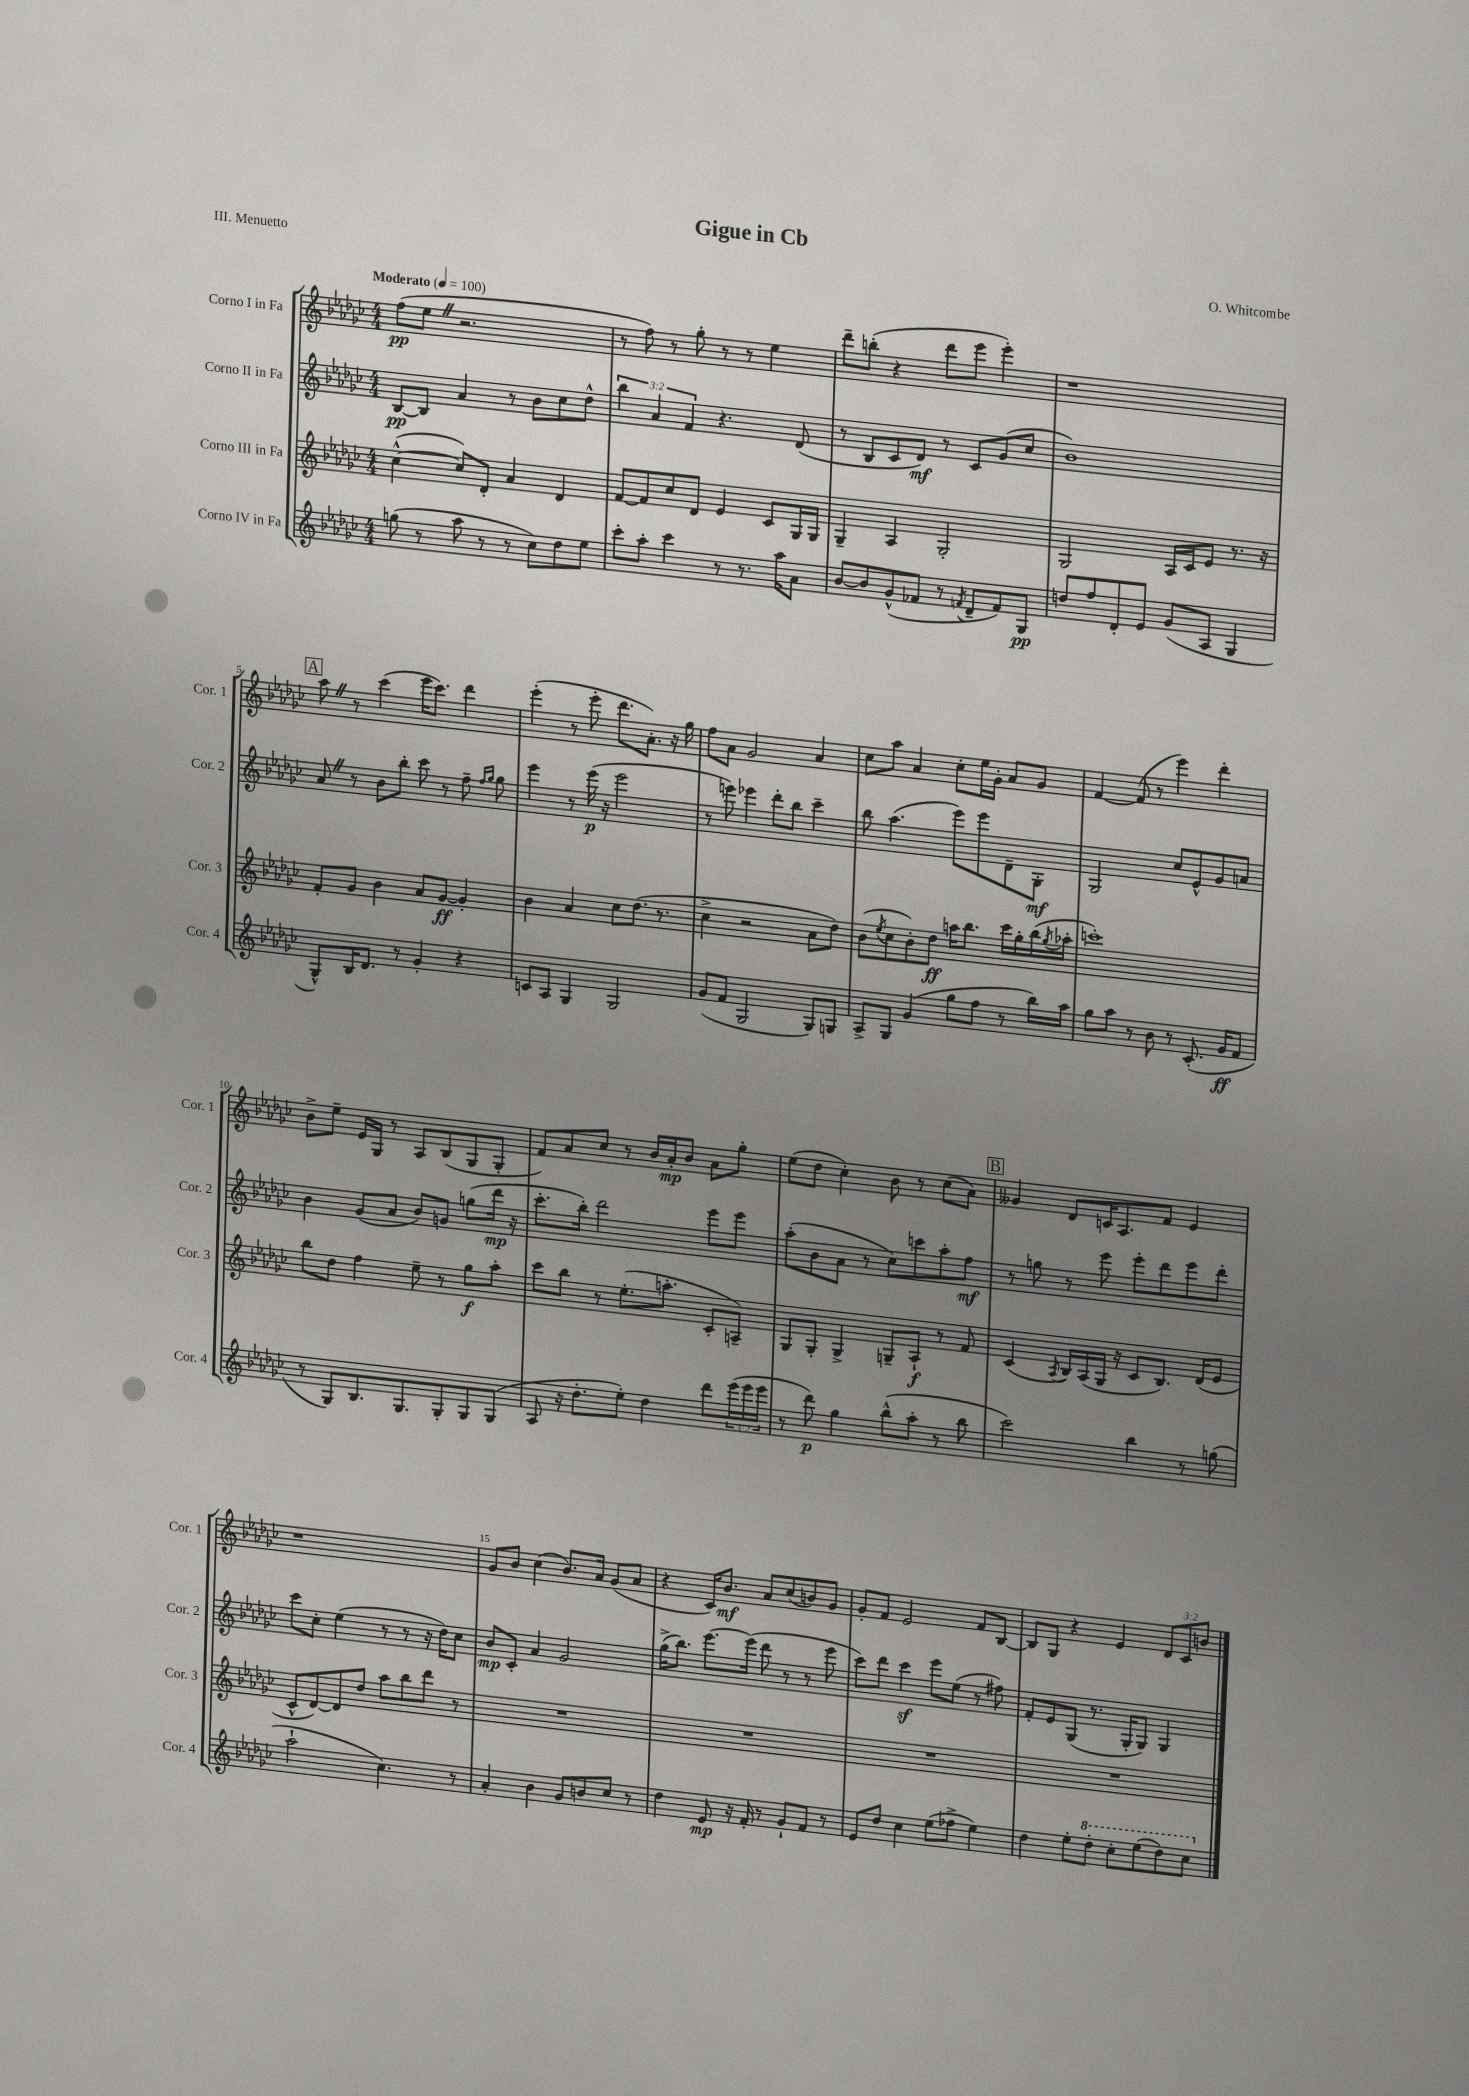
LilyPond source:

\header { title = "Gigue in Cb" composer = "O. Whitcombe" piece = "III. Menuetto" }
<<
\new StaffGroup <<
\new Staff = "s0" \with { instrumentName = "Corno I in Fa" shortInstrumentName = "Cor. 1" } {
    \clef treble \key ges \major \numericTimeSignature \time 4/4 \override Staff.TupletNumber.text = #tuplet-number::calc-fraction-text \tempo "Moderato" 4 = 100
    f''8\pp( ees''8 \once \override BreathingSign.text = \markup { \musicglyph "scripts.caesura.straight" } \breathe r2. |
    r8 f''8) r8 ges''8-. r8 r8 ees''4 |
    des'''8-- b''8-.( r4 des'''8 ees'''8 ees'''4-.) |
    r1 |
    \mark \markup { \box "A" } aes''8 \once \override BreathingSign.text = \markup { \musicglyph "scripts.caesura.straight" } \breathe r8 ces'''4( ees'''16 ces'''8.) des'''4 |
    ees'''4-.( r8 ees'''8-. des'''8. aes'8.-.) r16 ges''16 |
    f''8 aes'8 ges'2 aes'4 |
    ces''8 aes''8 aes'4 ces''8-. ees''16 ges'16-. aes'8 ges'8 |
    f'4~ f'8( r8 ees'''4) des'''4-. |
    bes'8-> ees''8-- ees'16 ges16 r8 aes8 bes8( ges8 ges8-. |
    f'8) aes'8 ces''8 r8 bes'16 aes'16-.\mp bes'8 aes'8 ges''8-. |
    ees''8( des''8 ces''4-.) bes'8 r8 ces''8( aes'8) |
    \mark \markup { \box "B" } geses'4 des'8 c'16 aes8. f'8 ees'4 |
    r1 |
    ges'8 bes'8 ces''4( bes'8.) aes'16 ges'8( aes'8 |
    r4 ces'16) bes'8.\mf aes'8 ces''8( b'8) ges'8 |
    ges'8-. f'8 ees'2 f'8 bes8~ |
    bes8 ges8 r4 ees'4 \tuplet 3/2 { des'8 ces'8 b'8 } \bar "|." |
}
\new Staff = "s1" \with { instrumentName = "Corno II in Fa" shortInstrumentName = "Cor. 2" } {
    \clef treble \key ges \major \numericTimeSignature \time 4/4 \override Staff.TupletNumber.text = #tuplet-number::calc-fraction-text
    bes8~\pp bes8 aes'4 r8 bes'8 ces''8 des''8-^ |
    \tuplet 3/2 { bes''4 aes'4 f'4 } r4. des'8( |
    r8 bes8 ces'8 des'8\mf) r8 ces'8 ges'8( ces''8 |
    bes'1) |
    \mark \markup { \box "A" } aes'8 \once \override BreathingSign.text = \markup { \musicglyph "scripts.caesura.straight" } \breathe r8 bes'8 bes''8-. ces'''8 r8 f''8-- \grace { f''16 ges''16 } ges''8 |
    ees'''4 r8 ees'''16\p( r16 ees'''2 |
    r8 e'''8) ees'''4 des'''8-. bes''8 ces'''4-- |
    bes''8 aes''4.( ees'''8) ees'''8 des'8-- ges8-.\mf |
    ges2 ces''8 ees'8-^ ges'8 a'8 |
    bes'4 ges'8( aes'8 bes'8) g'8 g''8( des'''16\mp r16 |
    ces'''8.-. bes''16-.) des'''2 ees'''8 ees'''8 |
    aes''8-.( bes'8 aes'8 r8 ces''8) c'''8 aes''8-. f''8\mf |
    \mark \markup { \box "B" } r8 g''8 r8 ees'''8 ees'''8-. des'''8 ees'''8 des'''8-. |
    ces'''8 ces''8-. ees''4( r8 r8 r16 des''16) ces''8 |
    bes'8\mp ces'8-. aes'4 ges'2 |
    ges''16->( bes''8.) ees'''8.~ ees'''16( des'''8 r8 r8 ees'''8 |
    ces'''8) des'''8 ces'''4\sf ees'''8 ees''8( r8 fis''8) |
    f'8-. ees'8 ges8( r8. ges16-. ges8) ges4 \bar "|." |
}
\new Staff = "s2" \with { instrumentName = "Corno III in Fa" shortInstrumentName = "Cor. 3" } {
    \clef treble \key ges \major \numericTimeSignature \time 4/4
    ces''4~-^( ces''8) des'8-. aes'4 des'4 |
    f'8~ f'8 ces''8 des'8 ees'4 ces'8 ges16 ges16 |
    ges4-- aes4 ges2-. |
    ges2 aes16 ces'16 ees'8 r8. r16 |
    \mark \markup { \box "A" } f'8-. ges'8 bes'4 aes'8 ges'8~\ff ges'4-. |
    bes'4 aes'4 ces''8 des''8.( r8. |
    ces''4-> r2 aes'8 des''8) |
    bes'8( \acciaccatura { ees''8 } ces''8 bes'8-.) des''8\ff a''16 bes''8. ces'''16 ges''16-. bes''16( \acciaccatura { ges''8 } aes''16-. |
    c'''1-.) |
    bes''8 des''8 f''4 ees''8-- r8 ges''8\f aes''8-. |
    ces'''8 bes''8 r8 ees''8.-.( a''8.-. ces'8-. a8--) |
    ges8 ges8-. ges4-> g8-- aes8-!\f r8 f'8 |
    \mark \markup { \box "B" } ces'4( \acciaccatura { aes8 } bes16) aes16( ges16 r16 ces'8 bes8.) des'16( ees'8 |
    ces'8-^ des'8~) des'8 des''8 aes''8 bes''8 des'''8 r8 |
    R1 |
    R1 |
    R1 |
    R1 \bar "|." |
}
\new Staff = "s3" \with { instrumentName = "Corno IV in Fa" shortInstrumentName = "Cor. 4" } {
    \clef treble \key ges \major \numericTimeSignature \time 4/4 \override Staff.TupletNumber.text = #tuplet-number::calc-fraction-text
    g''8( r8 aes''8 r8 r8 ces''8) des''8 ees''8 |
    ces'''8-. aes''8-. ces'''4 r8 r8. aes''16 aes'8 |
    bes'8~ bes'8 ges'8-^( fes'8 r8 \acciaccatura { f'8 } des'8-- f'8) ges8\pp |
    d''8 f''8 des'8-. ees'8 ges'8( aes8 ges4 |
    \mark \markup { \box "A" } ges8-^) bes16 des'8. r8 ges'4-. r4 |
    c'8 aes8 ges4 ges2 |
    ges'8( f'8 ges2 ges8) g8 |
    aes8-> ges8 ges'4( ges''8 f''8 r8 bes''16) aes''16 |
    ges''8 aes''8 r8 bes'8 r8 ces'8.-.( ges'16\ff f'8 |
    r8 ges8) bes8. ges8. ges8-. ges8 ges8( |
    aes8 r16 des''8.-. ees''8-.) des''4 des'''8 \tuplet 3/2 { ees'''16( ees'''16 ees'''16 } |
    r8 des'''8\p) ges''4 bes''8-^( aes''8-. r8 bes''8 |
    \mark \markup { \box "B" } ces'''2) bes''4 r8 g''8( |
    aes''2-! ces''4.) r8 |
    aes'4-. bes'4 ges'8 b'8 ces''8 r8 |
    des''4 ees'8\mp r16 f'16-. r8 ges'8-! f'8 r8 |
    ees'8 des''8 ces''4 ees''8( fes''8-> ees''4) |
    des''4 ees''8-. \ottava #1 des'''8-. ces'''8-. ees'''8( des'''8) ces'''8 \ottava #0 \bar "|." |
}
>>
>>
\layout { \context { \Score \override BarNumber.break-visibility = ##(#f #t #t) barNumberVisibility = #(every-nth-bar-number-visible 5) } }
